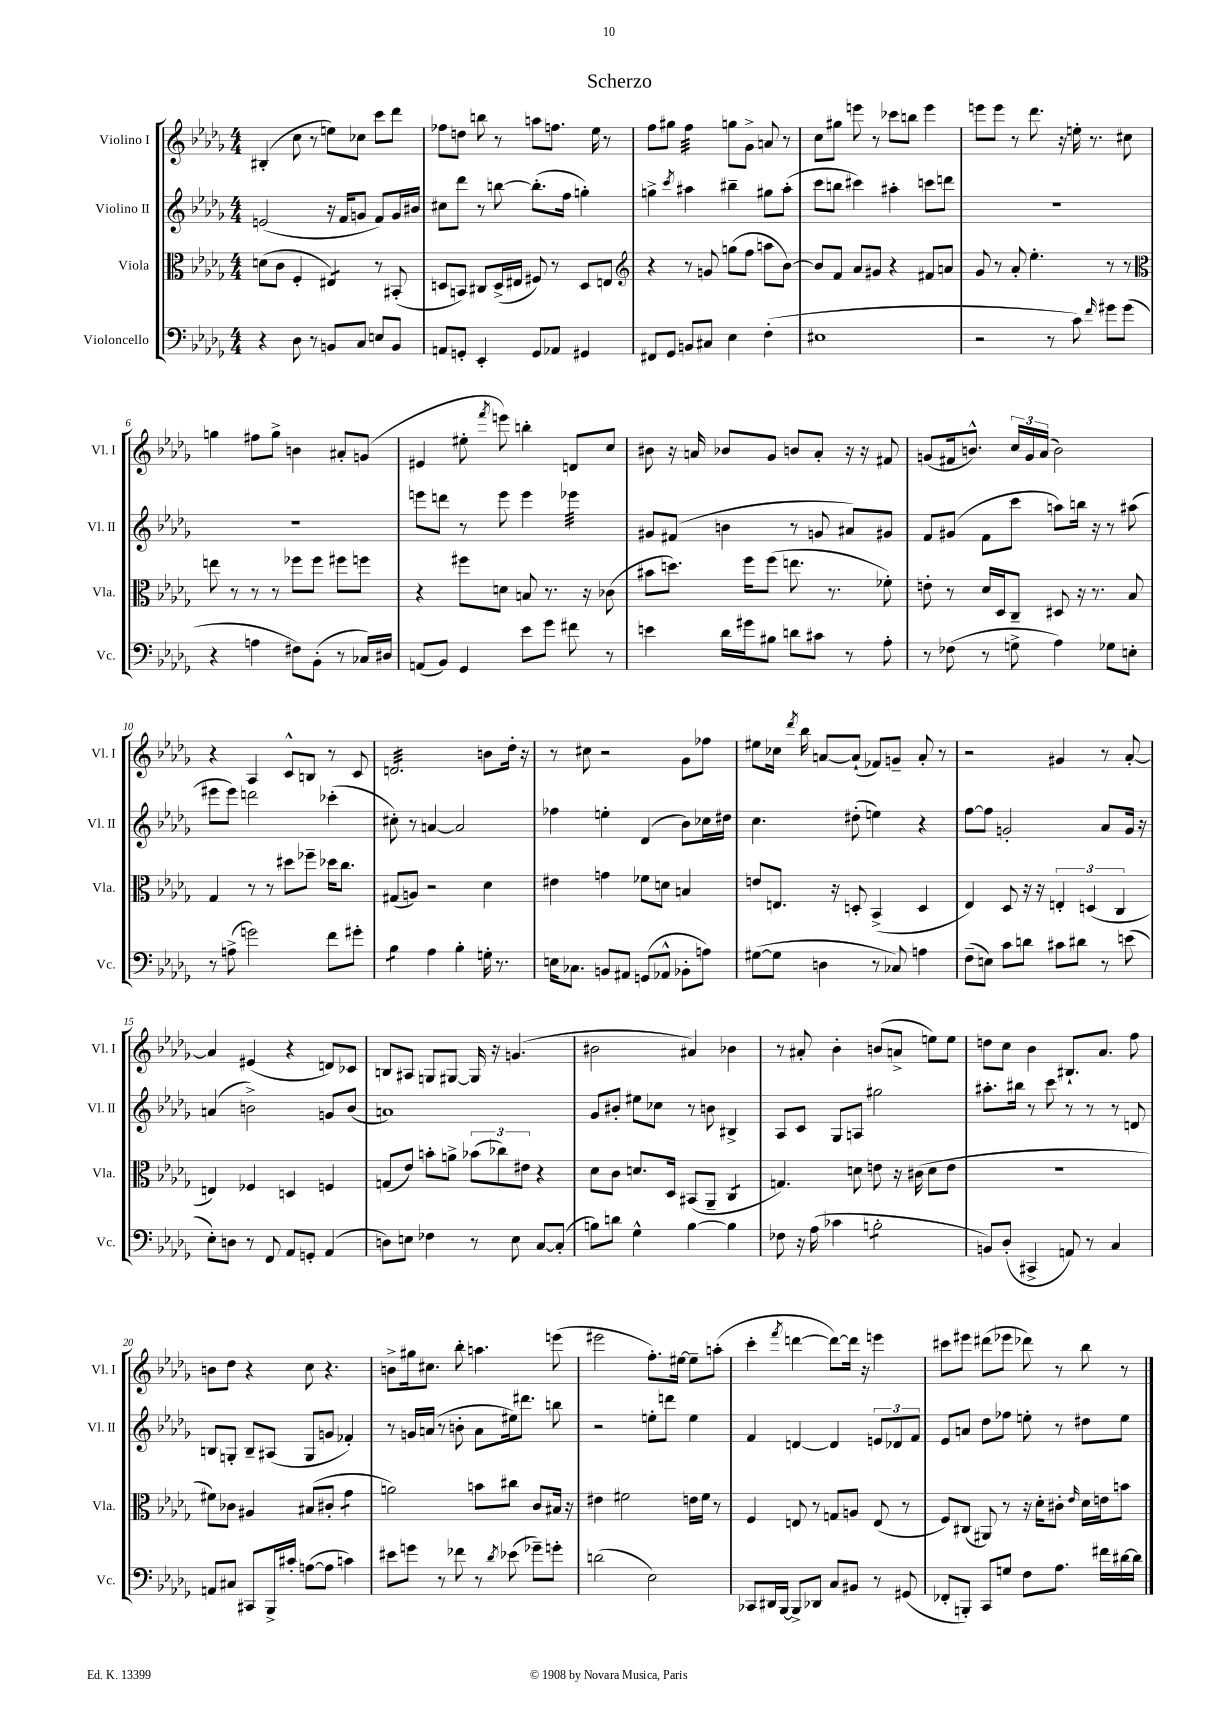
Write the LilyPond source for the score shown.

\header { title = "Scherzo" }
<<
\new StaffGroup <<
\new Staff = "s0" \with { instrumentName = "Violino I" shortInstrumentName = "Vl. I" } {
    \clef treble \key des \major \numericTimeSignature \time 4/4
    \autoBeamOff bis4-.( c''8 r8 e''8[) ces''8] c'''8[ des'''8] |
    fes''8[ d''8] b''8 r8 a''8[ f''8.] ees''16 r8 |
    f''8[ gis''8] f''4:32 g''8[ ges'8]-> a'8 r8 |
    c''8[ gis''8] e'''8 r8 ces'''8[ b''8] e'''4 |
    e'''8[ e'''8] r8 des'''8. r16 e''16-. r8. cis''8 |
    g''4 fis''8[ g''8]-> b'4 ais'8[-. g'8]( |
    eis'4 eis''8-. \acciaccatura { f'''8 } e'''8) b''4-. d'8[ c''8] |
    bis'8 r16 a'16 bes'8[ ges'8] b'8[ a'8]-. r16 r16 fis'8 |
    g'8[( fis'16 b'8.]-^) \tuplet 3/2 { c''16[ g'16 aes'16]( } b'2) |
    r4 aes4 c'8[-^ b8] r8 c'8 |
    d'2.:32 b'8[ des''16]-. r16 |
    r8 cis''8 r2 ges'8[ fes''8] |
    eis''8[ ces''16] \acciaccatura { des'''8 } bes''16 a'8[~ a'8]-!( fes'8[) g'8]-- a'8-. r8 |
    r2 gis'4 r8 aes'8~-. |
    aes'4 eis'4( r4 d'8[) ces'8] |
    b8[ ais8] g8[ gis8]~ gis16 r16 g'4.( |
    bis'2 ais'4) bes'4 |
    r8 ais'8-. bes'4-. b'8[( a'8]-> e''8[) e''8] |
    d''8[ c''8] bes'4 bis8.[-! aes'8.] f''8 |
    b'8[ des''8] r4 c''8 r4. |
    b'8[-> gis''16 cis''8.] bes''8-. a''4. e'''8( |
    eis'''2 f''8.[-.) eis''16]~ eis''8[-- a''8]-.( |
    c'''4-. \acciaccatura { f'''8 } d'''4~ d'''8[~) d'''16] r16 e'''4 |
    cis'''8[ eis'''8] dis'''8[( ees'''8] des'''8) r8 bes''8 r8 \bar "|." |
}
\new Staff = "s1" \with { instrumentName = "Violino II" shortInstrumentName = "Vl. II" } {
    \clef treble \key des \major \numericTimeSignature \time 4/4
    \autoBeamOff e'2( r16 f'16[ g'8] f'8[) g'16 bis'16] |
    cis''8[ des'''8] r8 b''8~ b''8.[-.( f''16] g''4-.) |
    g''4-> \acciaccatura { c'''8 } ais''4 bis''4-- gis''8[ ais''8]-.( |
    c'''8[ b''8] cis'''4) ais''4-. c'''8[ d'''8] |
    R1 |
    r1 |
    e'''8[ d'''8] r8 e'''8 e'''4 ees'''4:32 |
    gis'8[ fis'8]( b'4 r8 g'8 ais'8[) gis'8] |
    f'8[ gis'8]( f'8[ c'''8] a''8[) b''16] r16 r8 ais''8( |
    eis'''8[ eis'''8]) d'''2 ces'''4-.( |
    cis''8-.) r8 a'4~ a'2 |
    fes''4 e''4-. des'4( bes'8[) ces''16 dis''16] |
    c''4. dis''8-.( e''4) r4 |
    f''8[~ f''8] g'2-. aes'8[ g'16] r16 |
    a'4( b'2->) g'8[ b'8]( |
    a'1) |
    ges'8[ bis'8]-. eis''8[ ces''8] r8 b'8 bis4-> |
    aes8[ c'8] ges8[ a8] gis''2 |
    ais''8.[-. bis''16] r8 c'''8 r8 r8 r8 d'8 |
    b8[ g8]-. b8[-- ais8]( g8[ g'8] fes'4-.) |
    r8 g'16[ a'16]( r8 b'8-. a'8[ eis''16) dis'''8.] b''8 |
    r2 e''8[-. d'''8] e''4 |
    f'4 d'4~ d'4 \tuplet 3/2 { e'8[ des'8 f'8] } |
    ees'8[ a'8] des''8[ fes''8] e''8-. r8 dis''8[ e''8] \bar "|." |
}
\new Staff = "s2" \with { instrumentName = "Viola" shortInstrumentName = "Vla." } {
    \clef alto \key des \major \numericTimeSignature \time 4/4
    \autoBeamOff d'8[( c'8] f4-. eis4:8) r8 bis,8-.( |
    d8[ b,8]) cis8[ d16->( eis16] fis8) r8 d8[ e8] |
    \clef treble r4 r8 g'8 g''8[( f''8] a''8[ bes'8]~) |
    bes'8[ f'8] aes'8[ gis'8] r4 fis'8[ a'8] |
    ges'8 r8 aes'8-. ees''4.-. r8 r8 |
    \clef alto e''8 r8 r8 r8 fes''8[ fes''8] fis''8[ f''8] |
    r4 fis''8[ d'8] b8 r8. r16 ces'8( |
    bis'8[ d''8.]) f''16[ f''8]( e''8. r8. fes'8-.) |
    e'8-. r8 des'16[ des16 c8]-- dis8 r16 r8. bes8 |
    ges4 r8 r8 dis''8[ fes''8]-- des''16[ c''8.] |
    gis8[( a8]) r2 des'4 |
    eis'4 g'4 fes'8[ d'8] b4 |
    e'8[ e8.] r16 d8-. bes,4->( d4 |
    ees4) des8 r16 r16 \tuplet 3/2 { e4-. d4( c4 } |
    e4) fes4 d4 f4 |
    g8[( ees'8]) b'8[-. a'8]-> \tuplet 3/2 { bes'8[( ces''8) eis'8] } r4 |
    des'8[ c'8] d'8.[ des16] bis,8[( aes,8]-- c4:8 |
    g4.) d'8 e'8 r16 cis'16( d'8[ e'8] |
    R1 |
    fis'8[) ces'8] ais4 bis8[( cis'8]-. ges'4:8 |
    a'2) b'8[ cis''8] c'8[ bis16] r16 |
    eis'4 fis'2 e'16[ fis'16] r8 |
    f4 e8 r8 g8[ a8] e8( r8 |
    f8[) cis8]( ais,8) r8 r16 des'16[-. cis'8]-. \grace { ees'16 } des'16[ e'16 b'8] \bar "|." |
}
\new Staff = "s3" \with { instrumentName = "Violoncello" shortInstrumentName = "Vc." } {
    \clef bass \key des \major \numericTimeSignature \time 4/4
    \autoBeamOff r4 des8 r8 b,8[ c8] e8[ b,8] |
    a,8[ g,8]-. ees,4-. g,8[ aes,8] gis,4 |
    fis,8[ ges,8] b,8[ cis8] ees4 f4-.( |
    eis1 |
    r2 r8 c'8) \grace { f'16 } gis'8[ gis'8]( |
    r4 a4 fis8[) bes,8]-.( r8 ces16[) dis16] |
    a,8[( bes,8]) ges,4 ees'8[ ges'8] fis'8 r8 |
    e'4 des'16[ gis'16 bis8] d'8[ cis'8] r8 aes8-. |
    r8 fes8( r8 g8-> aes4) ges8[ e8]-. |
    r8 a8->( g'2) f'8[ gis'8]-. |
    bes4:8 aes4 bes4-. g16-. r8. |
    e16[ ces8.] b,8[ ais,8] g,8[( aes,8]-^ bes,8[-. a8]) |
    gis8[~( gis8] d4 r8 ces8) a4 |
    f8[--( e8]) c'8[ d'8] cis'8[ dis'8] r8 e'8( |
    ees8[-.) d8] r8 f,8 aes,8[ g,8]-. aes,4( |
    d8[) e8] fes4 r8 e8 c8[~ c8]-.( |
    b8[) d'8] ges4-^ b4~ b4 |
    fes8 r16 aes16( ces'4 b2:8-. |
    b,8[) des8]-.( cis,4-> a,8) r8 c4 |
    a,8[ cis8] cis,8[ bes,,16-> cis'16]-. a8[~( a8] c'4) |
    eis'8[ g'8] r8 fes'8 r8 \acciaccatura { des'8 } ees'8( ges'8[--) g'8]-. |
    d'2( ees2) |
    ces,8[ dis,16 bes,,16]~ bes,,8[-> des,8] c8[ bis,8] r8 gis,8( |
    fes,8[-. b,,8]-.) c,8[ g8] f8[ aes8.] fis'16[ dis'16~ dis'16] \bar "|." |
}
>>
>>
